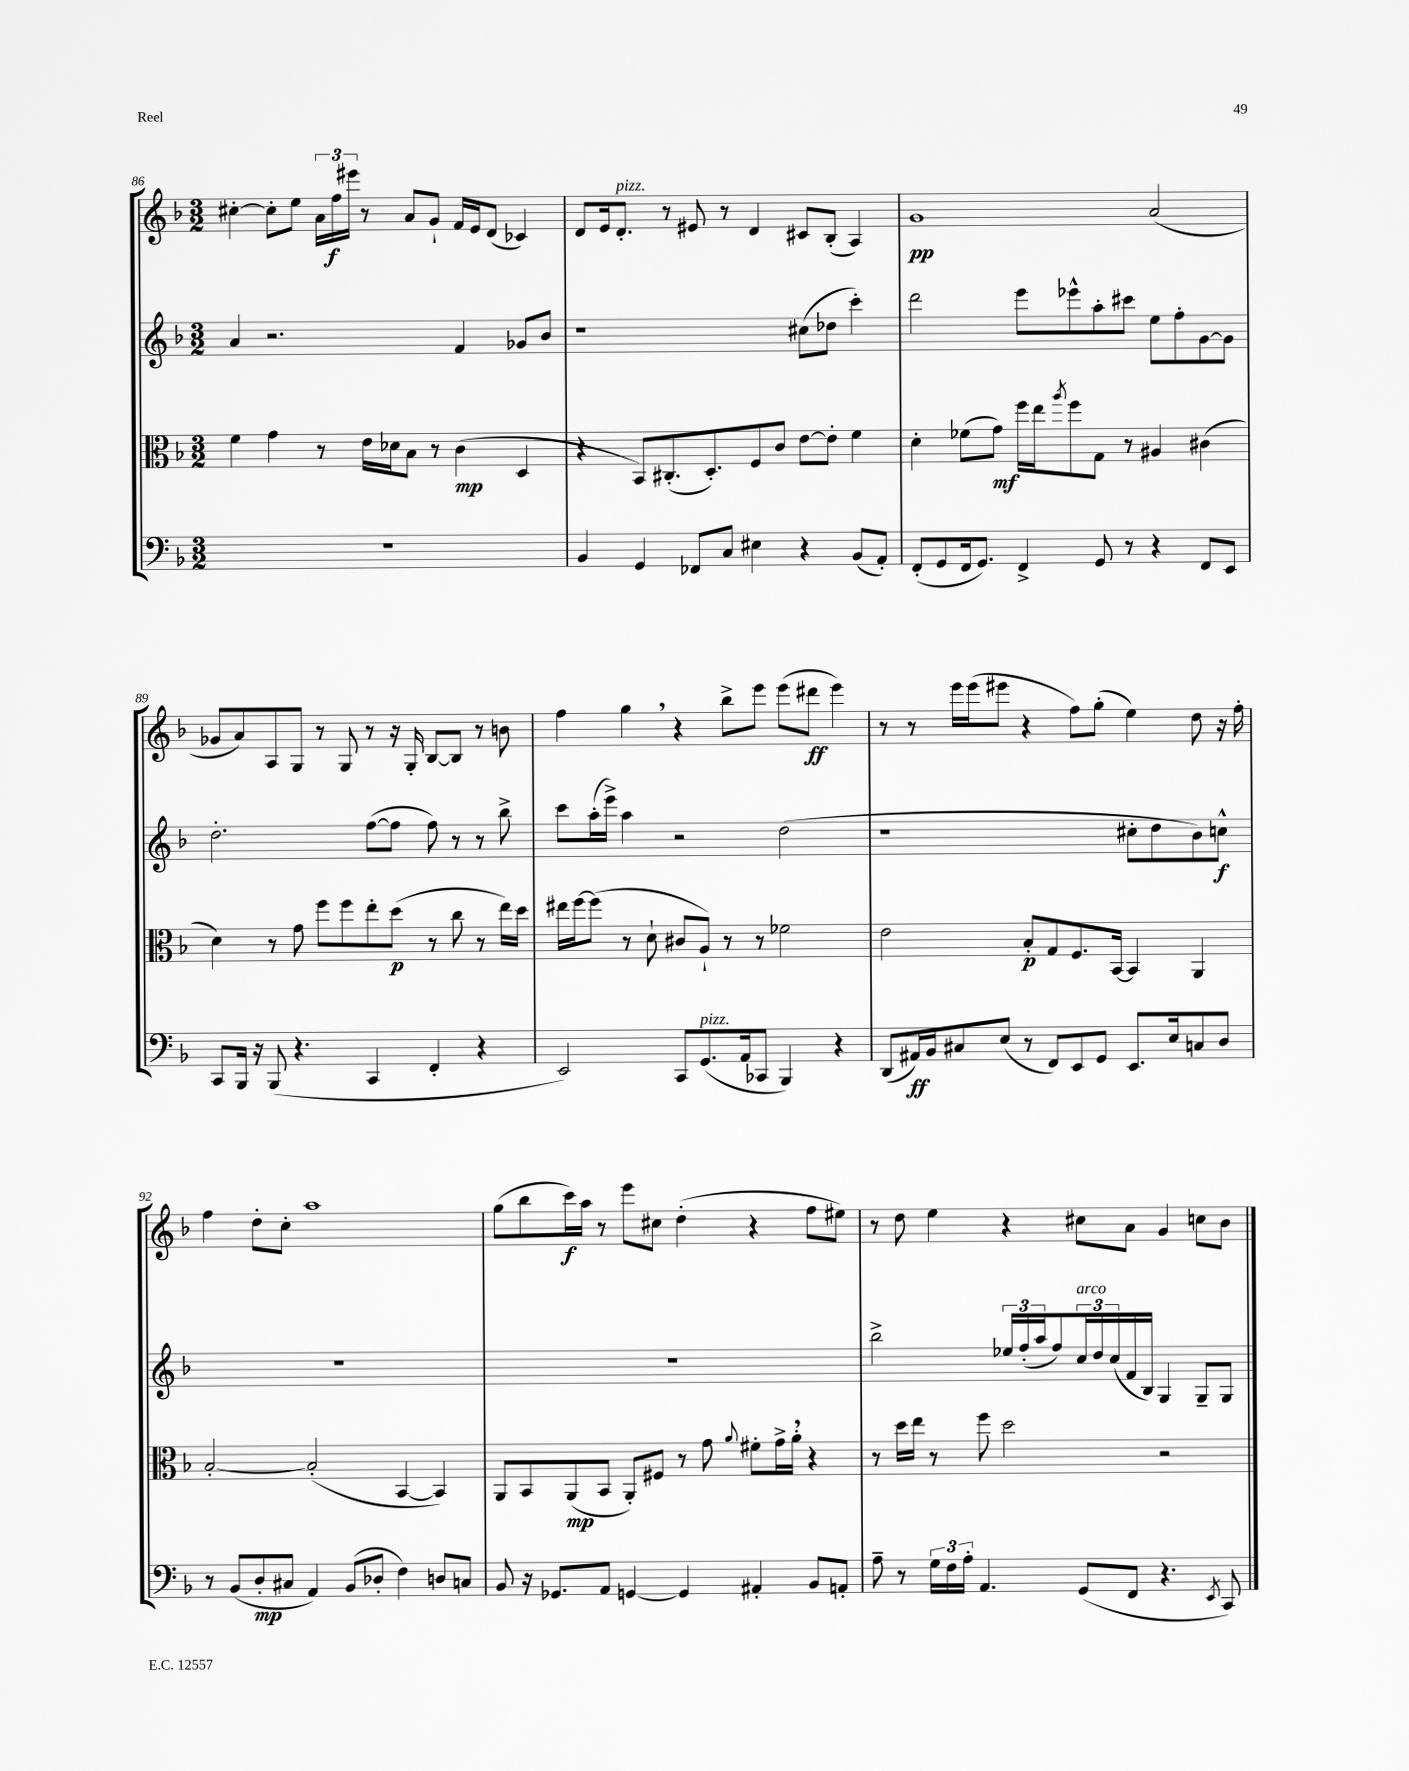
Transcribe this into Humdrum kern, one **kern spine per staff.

**kern	**kern	**kern	**kern
*staff4	*staff3	*staff2	*staff1
*clefF4	*clefC3	*clefG2	*clefG2
*k[b-]	*k[b-]	*k[b-]	*k[b-]
*M3/2	*M3/2	*M3/2	*M3/2
1.r	4f	4a	[4cc#'
.	4g	2.r	8cc#']
.	.	.	8ee
.	8r	.	24a
.	.	.	24ff
.	.	.	24eee#
.	16e	.	8r
.	16d-	.	.
.	8B-	.	8a
.	8r	.	8g`
.	(4c	4f	16f
.	.	.	16e
.	.	.	(8d
.	4D	8g-	4c-)
.	.	8b-	.
=	=	=	=
4BB-	4r	1r	8d
.	.	.	16e
.	.	.	8.d'
4GG	8BB-)	.	.
.	(8.C#'	.	8r
8FF-	.	.	8e#
.	8.D')	.	.
8C	.	.	8r
4E#	8F	.	4d
.	8c	.	.
4r	[8e	(8cc#	8c#
.	8e']	8dd-	(8B-'
(8BB-	4f	4ccc')	4A)
8AA')	.	.	.
=	=	=	=
(8FF'	4d'	2ddd	1g
8GG	.	.	.
16FF	(8f-	.	.
8.GG)	.	.	.
.	8g)	.	.
4FF^	16ff	8eee	.
.	16ee	.	.
.	8qaa	.	.
.	8ff	8eee-^^	.
8GG	8G	8aa'	.
8r	8r	8ccc#	.
4r	4A#	8ee	(2a
.	.	8ff'	.
8FF	(4c#	[8g	.
8EE	.	8g]	.
=	=	=	=
8CC	4d)	2.dd'	8g-
16BBB-	.	.	8a)
16r	.	.	.
(8BBB-	8r	.	8A
4.r	8g	.	8G
.	8ff	.	8r
.	8ff	.	8G
4CC	8ee'	([8ff	8r
.	(8dd	8ff]	16r
.	.	.	16G'
4FF'	8r	8ff)	[8B-
.	8cc	8r	8B-]
4r	8r	8r	8r
.	16ee)	8bb-^	8b
.	16dd	.	.
=	=	=	=
2EE)	16ee#	8ccc	4ff
.	[16ff	.	.
.	(8ff]	(16aa'	.
.	.	16eee^)	.
.	8r	4aa	4gg
.	8d`	.	.
8CC	8c#	2r	4r
(8.GG	8A`)	.	.
.	8r	.	8bb-^
16AA	.	.	.
8CC-	8r	.	8eee
4BBB-)	2f-	(2dd	(8eee
.	.	.	8ddd#
4r	.	.	4eee)
=	=	=	=
(8DD	2e	1r	8r
16AA#)	.	.	8r
16BB-	.	.	.
8C#	.	.	16eee
.	.	.	(16eee
(8E	.	.	8eee#
8r	8B-'	.	4r
8FF)	8G	.	.
8EE	8.F	.	8ff)
8GG	.	.	(8gg'
.	[16BB-	.	.
8.EE	4BB-]	8cc#'	4ee)
.	.	8dd	.
16E	.	.	.
8C	4AA	8b-)	8dd
8D	.	8cc^^	16r
.	.	.	16ff'
=	=	=	=
8r	[2B-'	1.r	4ff
(8BB-	.	.	.
8D'	.	.	8dd'
8C#	.	.	8cc'
4AA)	(2B-']	.	1aa
(8BB-	.	.	.
8D-'	.	.	.
4F)	[4BB-	.	.
8D	4BB-])	.	.
8C	.	.	.
=	=	=	=
8BB-	8AA	1.r	(8gg
16r	8BB-	.	8bb-
8.GG-	.	.	.
.	(8AA	.	16ccc)
.	.	.	16aa
8AA	8BB-	.	8r
[4GG	8AA')	.	8eee
.	8F#	.	8cc#
4GG]	8r	.	(4dd'
.	8g	.	.
.	8qqa	.	.
4AA#'	8f#'	.	4r
.	16g^	.	.
.	16a'	.	.
8BB-	4r	.	8ff
8AA'	.	.	8ee#)
=	=	=	=
8A~	8r	2bb-^	8r
8r	16dd	.	8dd
.	16ee	.	.
24G	8r	.	4ee
24F	.	.	.
24A'	.	.	.
4.AA	8ff	.	.
.	2dd	24ee-	4r
.	.	(24ff'	.
.	.	24aa	.
.	.	8ff)	.
(8GG	.	24cc	8cc#
.	.	24dd	.
.	.	(24cc	.
8FF	.	16f	8a
.	.	16B-)	.
4.r	2r	4G	4g
.	.	8G~	8cc
8qEE	.	.	.
8CC)	.	8G	8b-
==	==	==	==
*-	*-	*-	*-
